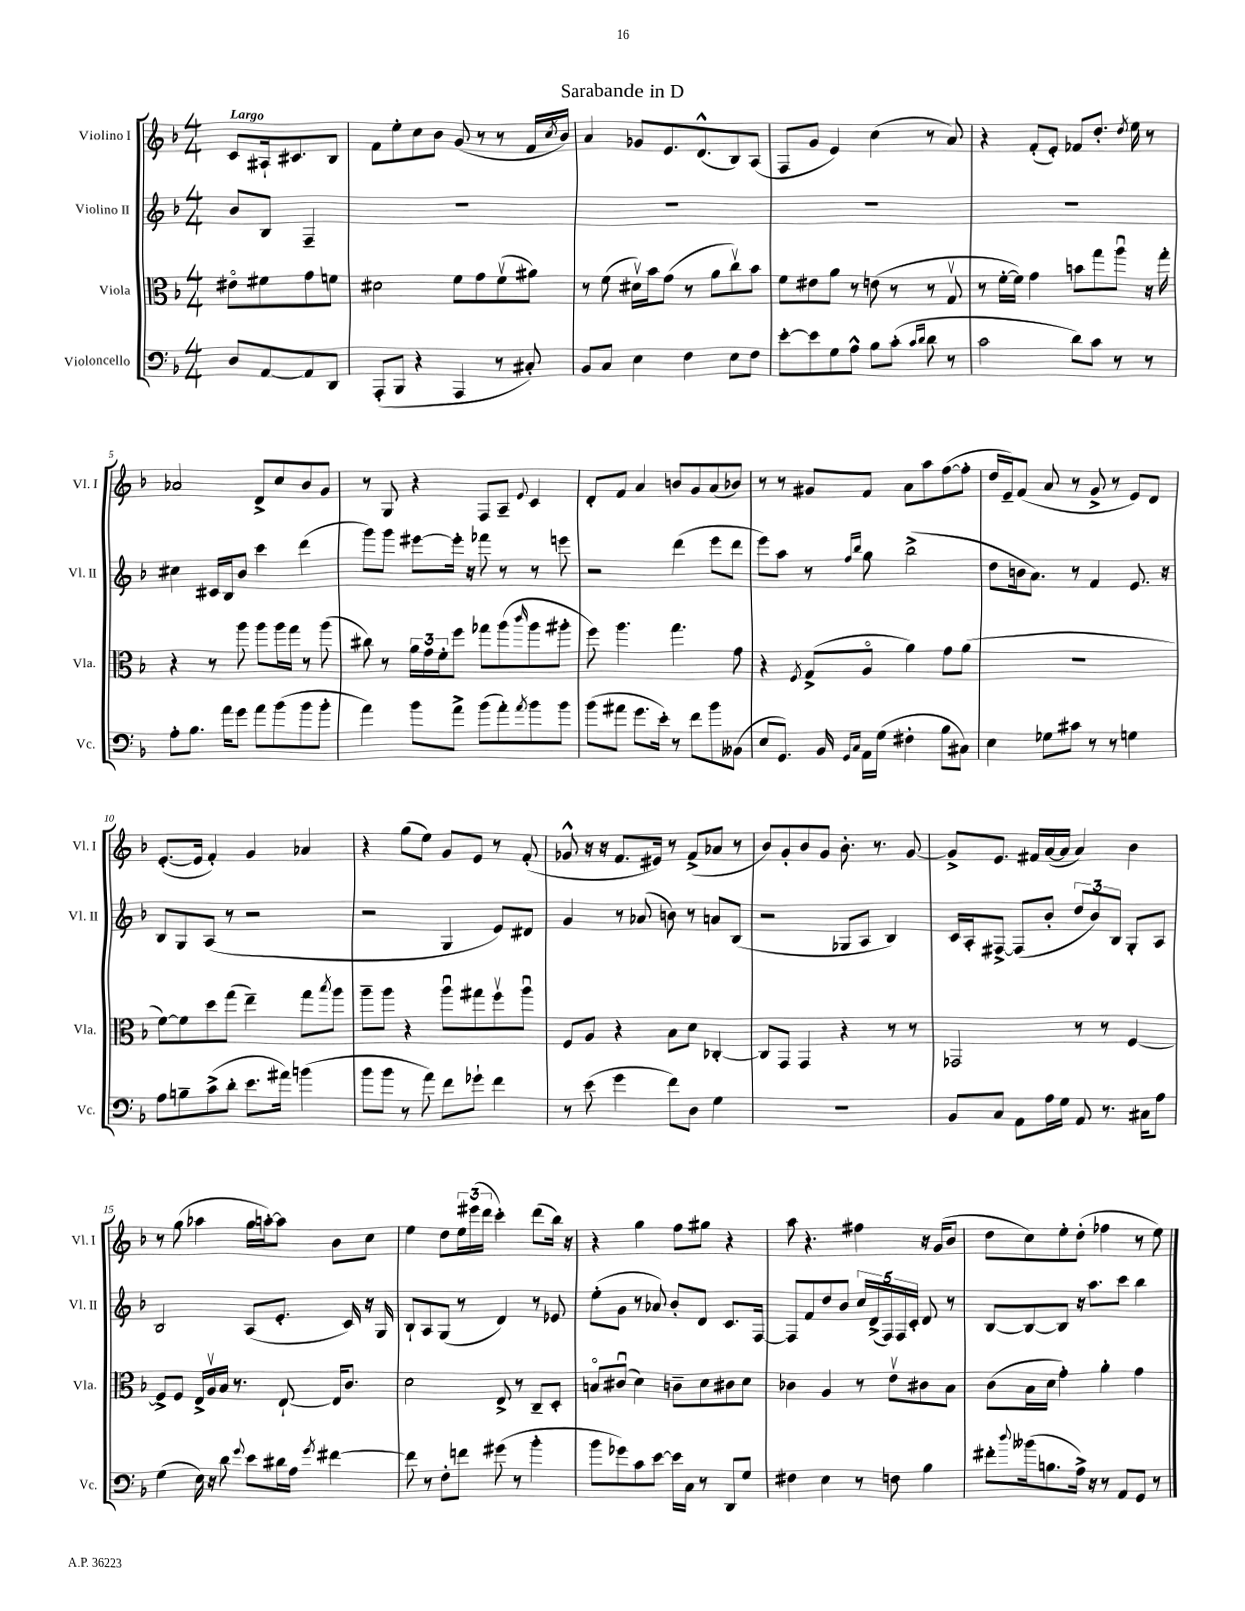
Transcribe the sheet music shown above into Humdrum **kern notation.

**kern	**kern	**kern	**kern
*part4	*part3	*part2	*part1
*staff4	*staff3	*staff2	*staff1
*I"Violoncello	*I"Viola	*I"Violino II	*I"Violino I
*I'Vc.	*I'Vla.	*I'Vl. II	*I'Vl. I
*clefF4	*clefC3	*clefG2	*clefG2
*k[b-]	*k[b-]	*k[b-]	*k[b-]
*M4/4	*M4/4	*M4/4	*M4/4
=	=	=	=
!	!	!	!LO:TX:a:B:t=Largo
8D/L	8e#X\L	8b-/L	8c/L
[8AA/	8f#X\	8B-/J	16A#X`/k
.	.	.	8.c#X/
8AA/]	8g\	4F~/	.
8DD/J	8fn\J	.	8B-/J
=1	=1	=1	=1
(8AAA'/L	2d#X\	1r	8f\L
8BBB-/J	.	.	8ee'\
4r	.	.	8cc\
.	.	.	8b-\J
4AAA/	8f\L	.	(8g/
.	8g\	.	8r
8r	(8fv\	.	8r
8C#X'/)	8a#X\J)	.	16f/LL
.	.	.	8qcc/
.	.	.	16b-/JJ)
=2	=2	=2	=2
8BB-/L	8r	1r	4a/
8C/J	(8f\	.	.
4E\	16d#Xv\LL)	.	8g-X/L
.	16b-\J	.	.
.	(8g\J	.	8.e/
4F\	8r	.	.
.	.	.	(8.d^^/
.	8a\L	.	.
8E\L	8ccv\)	.	8B-/)
8F\J	8b-\J	.	(8A/J
=3	=3	=3	=3
[8e'\L	8f\L	1r	8F/L
8e\]	8e#X\	.	8g/J
8G\	8a\J	.	4e/)
8A^^\J	8r	.	.
8B-\L	(8en\	.	(4cc\
(8c'\J	8r	.	.
16qqc/LL	.	.	.
16qqd/JJ	.	.	.
8d\	8r	.	8r
8r	8Gv/	.	8a/)
=4	=4	=4	=4
2c\	8r	1r	4r
.	[16f'\LL	.	.
.	16f\JJ])	.	.
.	4g\	.	(8f'/L
.	.	.	8e'/J)
8d\L)	8bn\L	.	8f-X/L
8c\J	8gg\	.	8.dd'/J
8r	8aau\J	.	.
.	.	.	8qdd/
.	.	.	16ee\
8r	16r	.	8r
.	16gg'\	.	.
!!LO:LB:g=z
=5	=5	=5	=5
8A'\L	4r	4cc#X\	2a-X/
8.B-\J	.	.	.
.	8r	16c#X/LL	.
16a\KL	.	16B-/J	.
8g\J	8aa\	8b-/J	.
8a\L	8aa\L	4ccc\	8d^/L
(8b-\	16aa\L	.	8cc/
.	16gg\JJ	.	.
8b-\	8r	(4ddd\	8b-/
8b-'\J	(8aa\	.	8g/J
=6	=6	=6	=6
4a\)	8cc#X\)	8ggg\L)	8r
.	8r	8ggg\J	8G/
8b-\L	24a\LL	[8eee#X\L	4r
.	24g\	.	.
.	24f'\J	.	.
8a^\J	8ff\J	16eee#'\Jk]	.
.	.	16r	.
(8b-\L	8gg-X\L	8fff-X\	8F/L
8a'\)	(8aa\	8r	8A~/J
8qa/	16qqccc/	.	8qqe/
8b-\	8aa\	8r	4c/
8b-\J	8aa#X'\J	8eeen\	.
=7	=7	=7	=7
(8b-\L	8ff\)	2r	8d'/L
8a#X\J	4.aa\	.	8f/J
8.g\L	.	.	4a/
16e'\Jk)	.	.	.
8r	4.gg\	(4ddd\	8bn/L
8f\L	.	.	8g/
8b-\	.	8eee\L	(8a/
(8BB--X\J	8g\	8ddd\J	8b-X/J)
=8	=8	=8	=8
8E/L	4r	8eee\L)	8r
8.GG/J)	.	8aa\J	8r
.	8qF/	.	.
.	(8G^/L	8r	8g#X/L
16BB-/	.	.	.
16qqGG/LL	.	16qqff/LL	.
16qqC/JJ	.	16qqbb-/JJ	.
16AA\LL	8A/J	8gg\	8f/J
(16G\JJ	.	.	.
4F#X'\	4a\)	(2bb-^\	8a\L
.	.	.	8aa\
8B-\L	8g\L	.	([8ff\
8C#X\J)	(8a\J	.	8ff'\J]
=9	=9	=9	=9
4E\	1r	8dd\L	16dd/LL
.	.	.	16e~/J)
.	.	16bn\k	(8f/J
.	.	8.a\J)	.
8G-X\L	.	.	8a/
8c#X\J	.	8r	8r
8r	.	4f/	8g^/
8r	.	.	8r
4Gn\	.	8.e/	8e/L)
.	.	.	8d/J
.	.	16r	.
!!LO:LB:g=z
=10	=10	=10	=10
8A\L	[8f\L)	8B-/L	([8.e'/L
8Bn~\	8f\]	8G/	.
.	.	.	16e/Jk]
(8c^\	8dd\	(8A/J	4f'/)
8d'\J	(8gg\J	8r	.
8.e\L	4ee~\)	2r	4g/
16a#X\Jk)	.	.	.
(4bn\	8gg\L	.	4a-X/
.	8qbb-/	.	.
.	8aa\J	.	.
=11	=11	=11	=11
8b-\L	8aa~\L	2r	4r
8b-\J	8aa\J	.	.
8r	4r	.	(8gg\L
8a\)	.	.	8ee\J)
8f\L	8aau\L	4G/	8g/L
8g-X`\J	8gg#X\	.	8e/J
4f\	8ffv\	8e/L)	8r
.	8aau\J	8d#X/J	(8f'/
=12	=12	=12	=12
8r	8F/L	4g/	8g-X^^/
(8e\	8A/J	.	16r
.	.	.	16r
4g\	4r	8r	8.f/L
.	.	(8a-X/	.
.	.	.	16e#X/Jk)
8f\L)	8B-\L	8bn\)	8r
8D\J	8d\J	8r	(8f^/L
4G\	[4C-X'/	8an/L	8a-X/J
.	.	(8B-/J	8r
=13	=13	=13	=13
1r	8C-/L]	2r	8b-/L)
.	8GG/J	.	8g'/
.	4GG/	.	8b-/
.	.	.	8g/J
.	4r	8G-X/L	8.b-'\
.	.	8A/J	.
.	.	.	8.r
.	8r	4B-/)	.
.	8r	.	[8g/
=14	=14	=14	=14
8BB-/L	2GG-X/	16c/LL	8g^/L]
.	.	16A'/J	.
8C/J	.	[8F#X^/J	8.e/J
8AA\L	.	(8F#/L]	.
.	.	.	16f#X/LL
16A\L	.	8b-'/J	([16a/
16G\JJ	.	.	16a/JJ]
8AA/	8r	12dd/L	4a/)
.	.	12b-/)	.
8.r	8r	.	.
.	.	12B-/J	.
.	[4F/	8G'/L	4b-\
16C#X\KL	.	.	.
8A\J	.	8A/J	.
!!LO:LB:g=z
=15	=15	=15	=15
(4G\	8F^/L]	2B-/	8r
.	8F/J	.	(8gg\
16E\)	16E^/LL	.	4aa-X\
16r	16Av/	.	.
8d\	16B-/JJ	.	.
.	8.r	.	.
8qqg/	.	.	.
8e\L	.	(8A/L	16gg\LL
.	.	.	[16aan'\J)
16d#X\L	[8E`/	8.e'/J	8aa\J]
16A\JJ	.	.	.
8qg/	.	.	.
[4f#X\	16E/KL]	.	8b-\L
.	8.c/J	16c/)	.
.	.	16r	8cc\J
.	.	16G/	.
=16	=16	=16	=16
8f#\]	2d\	8B-`/L	4ee\
8r	.	8A/	.
8F'\L	.	(8G/J	8dd\L
8fn\J	.	8r	24ee\L
.	.	.	(24eee#X\
.	.	.	24ddd\JJ
(8g#X\	8E^/	4d/)	4ccc'\)
8r	8r	.	.
4b-'\	8C~/L	8r	(8ddd\L
.	8D'/J	8e-X/	16bb-\Jk)
.	.	.	16r
=17	=17	=17	=17
8b-\L	8Bn/L	(8ee'\L	4r
8g-X\)	(8c#Xu/J	8g\J	.
8c\	4d\)	8r	4gg\
[8e\J	.	8a-X/)	.
16e\LL]	8cn~\L	8b-'/L	8ff\L
16C\JJ	.	.	.
8r	8d\	8d/J	8gg#X\J
8DD/L	8c#X\	8.c/L	4r
8G/J	8d\J	.	.
.	.	[16F/Jk	.
=18	=18	=18	=18
4F#X\	4c-X\	8F/L]	8aa\
.	.	8f/	4.r
4E\	4A/	8dd/	.
.	.	8b-/J	.
8r	8r	20cc/LL	4ff#X\
.	.	(20d^/	.
.	.	20F/)	.
8Fn\	8ev\L	.	.
.	.	20F/	.
.	.	20c'/JJ	.
4B-\	8c#X\	8d/	16r
.	.	.	(16g/KL
.	8B-\J	8r	8b-/J
=19	=19	=19	=19
8f#X'\L	(8c\L	[8B-/L	8dd\L
8qqdd/	.	.	.
(16b--X\k	16B-\L	8B-/_	8cc\)
8.Bn\	16d\JJ	.	.
.	4g'\)	8B-/J]	8ee'\
16A^\Jk)	.	16r	(8dd'\J
16r	.	8.aa\L	.
8r	4a'\	.	4ff-X\
8AA/L	.	8ccc\J	.
8GG/J	4g\	4bb-\	8r
8r	.	.	8ee\)
==	==	==	==
*-	*-	*-	*-
